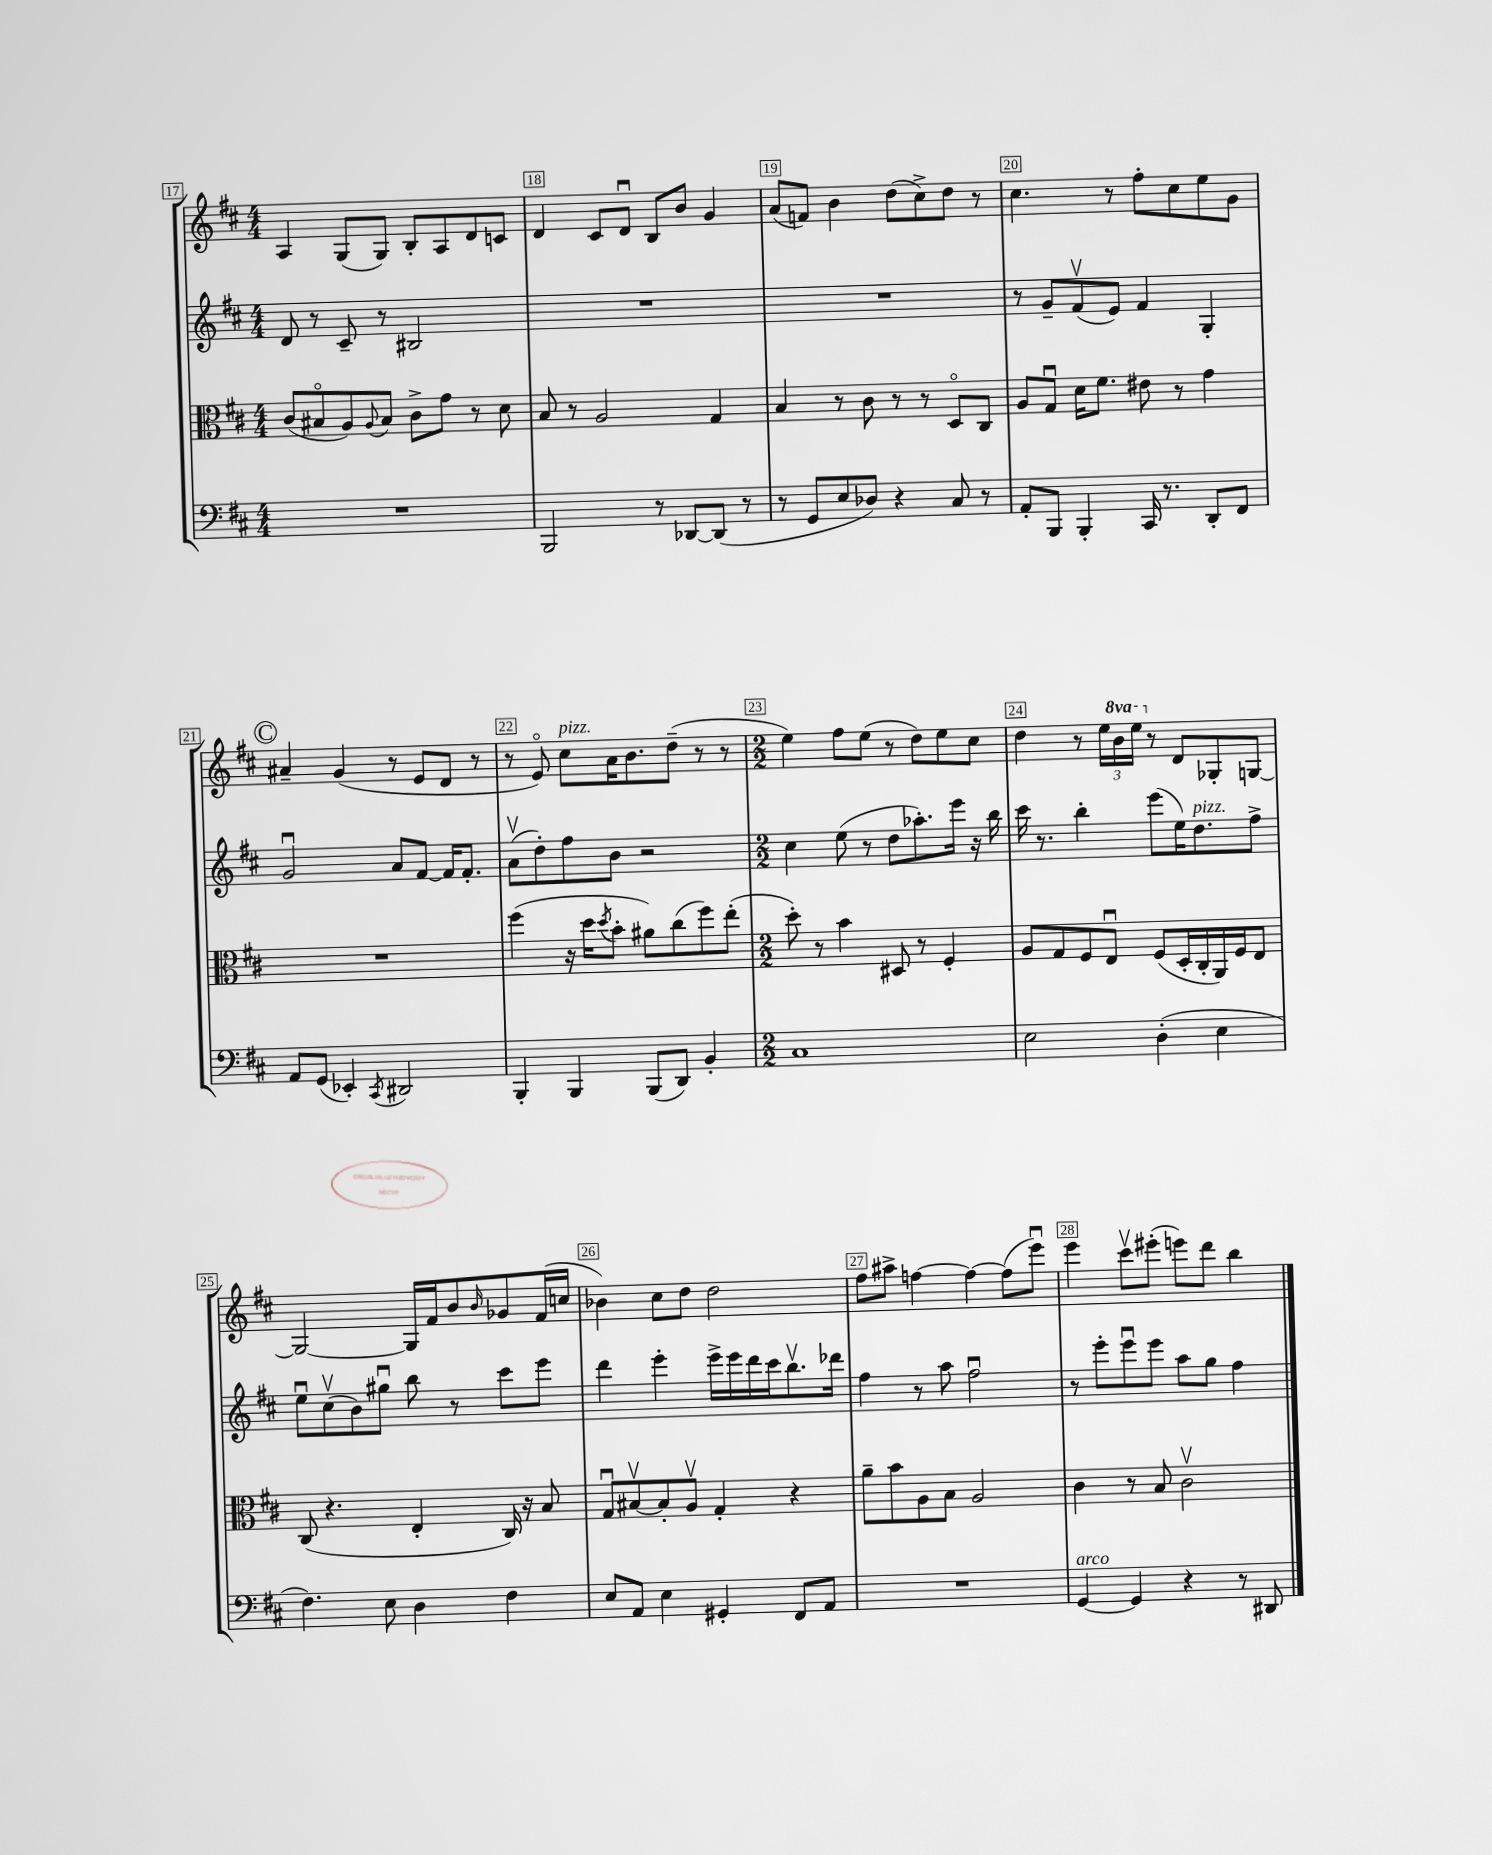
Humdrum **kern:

**kern	**kern	**kern	**kern
*part4	*part3	*part2	*part1
*staff4	*staff3	*staff2	*staff1
*clefF4	*clefC3	*clefG2	*clefG2
*k[f#c#]	*k[f#c#]	*k[f#c#]	*k[f#c#]
*M4/4	*M4/4	*M4/4	*M4/4
=17	=17	=17	=17
1r	(8c#/L	8d/	4A/
.	8B#X/	8r	.
.	8A/)	8c#~/	(8G/L
.	8qqA/	.	.
.	8B#/J	8r	8G/J)
.	8c#^\L	2B#X/	8B'/L
.	8g\J	.	8A/
.	8r	.	8d/
.	8d\	.	8cn/J
=18	=18	=18	=18
2BBB/	8B/	1r	4d/
.	8r	.	.
.	2A/	.	8c#/L
.	.	.	8du/J
8r	.	.	8B/L
[8DD-X/L	.	.	8b/J
(8DD-/J]	4G/	.	4g/
8r	.	.	.
=19	=19	=19	=19
8r	4B/	1r	(8a/L
8GG/L	.	.	8fn/J)
8E/	8r	.	4b\
8D-X/J)	8c#\	.	.
4r	8r	.	(8dd\L
.	8r	.	8cc#^\)
8C#/	8D/L	.	8dd\J
8r	8C#/J	.	8r
=20	=20	=20	=20
8AA'/L	8A/L	8r	4.cc#\
8BBB/J	8Gu/J	8g~/L	.
4BBB'/	16d\KL	(8f#v/	.
.	8.f#\J	.	.
.	.	8e/J)	8r
16CC#/	8e#X\	4f#/	8ff#'\L
8.r	.	.	.
.	8r	.	8cc#\
8DD'/L	4g\	4G'/	8ee\
8FF#/J	.	.	8g\J
!!LO:LB:g=z
!!LO:REH:place=s1:t=C
=21	=21	=21	=21
8AA/L	1r	2gu/	4a#X~/
(8GG/J	.	.	.
4EE-X'/)	.	.	(4g/
8qCC#/	.	.	.
2DD#X/	.	8a/L	8r
.	.	[8f#/J	8e/L
.	.	16f#/KL]	8d/J
.	.	8.f#'/J	.
.	.	.	8r
=22	=22	=22	=22
4BBB'/	(4ff#\	(8av\L	8r
.	.	8dd'\)	8e/)
!	!	!	!LO:TX:a:i:t=pizz.
4BBB/	16r	8ff#\	8cc#\L
.	16dd\KL	.	.
.	8qdd/	.	.
.	8b'\J	8b\J	16a\K
.	.	.	8.b\
(8BBB/L	8a#X\L)	2r	.
8DD/J)	(8cc#\	.	(8dd~\J
4BB'/	8ff#\)	.	8r
.	(8ee'\J	.	8r
=23	=23	=23	=23
*M2/2	*M2/2	*M2/2	*M2/2
1C#	8dd'\)	4cc#\	4ee\)
.	8r	.	.
.	4b\	(8ee\	8ff#\L
.	.	8r	(8ee\J
.	8D#X/	8dd\L	8r
.	8r	8.aa-X'\)	8dd\L)
.	4F#'/	.	8ee\
.	.	16eee\Jk	.
.	.	16r	8cc#\J
.	.	16bb\	.
=24	=24	=24	=24
2E\	8A/L	16ccc#\	4dd\
.	.	8.r	.
.	8G/	.	.
.	8F#/	4bb'\	8r
.	8Eu/J	.	24ee\LL
*	*	*	*8va
.	.	.	24bb\
.	.	.	24eee\JJ
*	*	*	*X8va
(4D'\	(8F#/L	(8eee\L	8r
.	16D'/L	16ee\K)	8d/L
!	!	!LO:TX:a:i:t=pizz.	!
.	16C#'/	8.dd\	.
4E\	16AA/)	.	8G-X'/
.	16F#/J	.	.
.	8E/J	8ff#^\J	[8Gn/J
!!LO:LB:g=z
=25	=25	=25	=25
4.F#\)	(8C#/	8eeu\L	2G/_
.	4.r	(8cc#v\	.
.	.	8b\)	.
8E\	.	8gg#Xu\J	.
4D\	4E'/	8bb\	16G/LL]
.	.	.	16f#/J
.	.	8r	8b/
.	.	.	16qqb/
4F#\	16C#/)	8ccc#\L	8g-X/
.	16r	.	.
.	8B/	8eee\J	(16f#/L
.	.	.	16ccn/JJ
=26	=26	=26	=26
8E/L	8Gu/L	4ddd\	4b-X\)
8AA/J	[8B#Xv/	.	.
4E\	8B#'/]	4eee'\	8cc#\L
.	8Av/J	.	8dd\J
4GG#X'/	4G'/	16eee^\LL	2dd\
.	.	16eee\	.
.	.	16ddd\	.
.	.	16ccc#\J	.
8FF#/L	4r	8.bbv\	.
8AA/J	.	.	.
.	.	16ddd-X\Jk	.
=27	=27	=27	=27
1r	8a~\L	4ff#\	8ff#\L
.	8b\	.	8aa#X^\J
.	8A\	8r	[4ffn\
.	8B\J	8aa\	.
.	2A/	2ff#u\	4ff\_
.	.	.	(8ff\L]
.	.	.	8eeeu\J)
=28	=28	=28	=28
!LO:TX:a:i:t=arco	!	!	!
[4GG/	4c#\	8r	4eee\
.	.	8eee'\L	.
4GG/]	8r	8eeeu\	8ccc#v\L
.	8B/	8eee\J	(8eee#X'\J
4r	2c#v\	8aa\L	8eeen\L)
.	.	8gg\J	8ddd\J
8r	.	4ff#\	4bb\
8DD#X/	.	.	.
==	==	==	==
*-	*-	*-	*-
